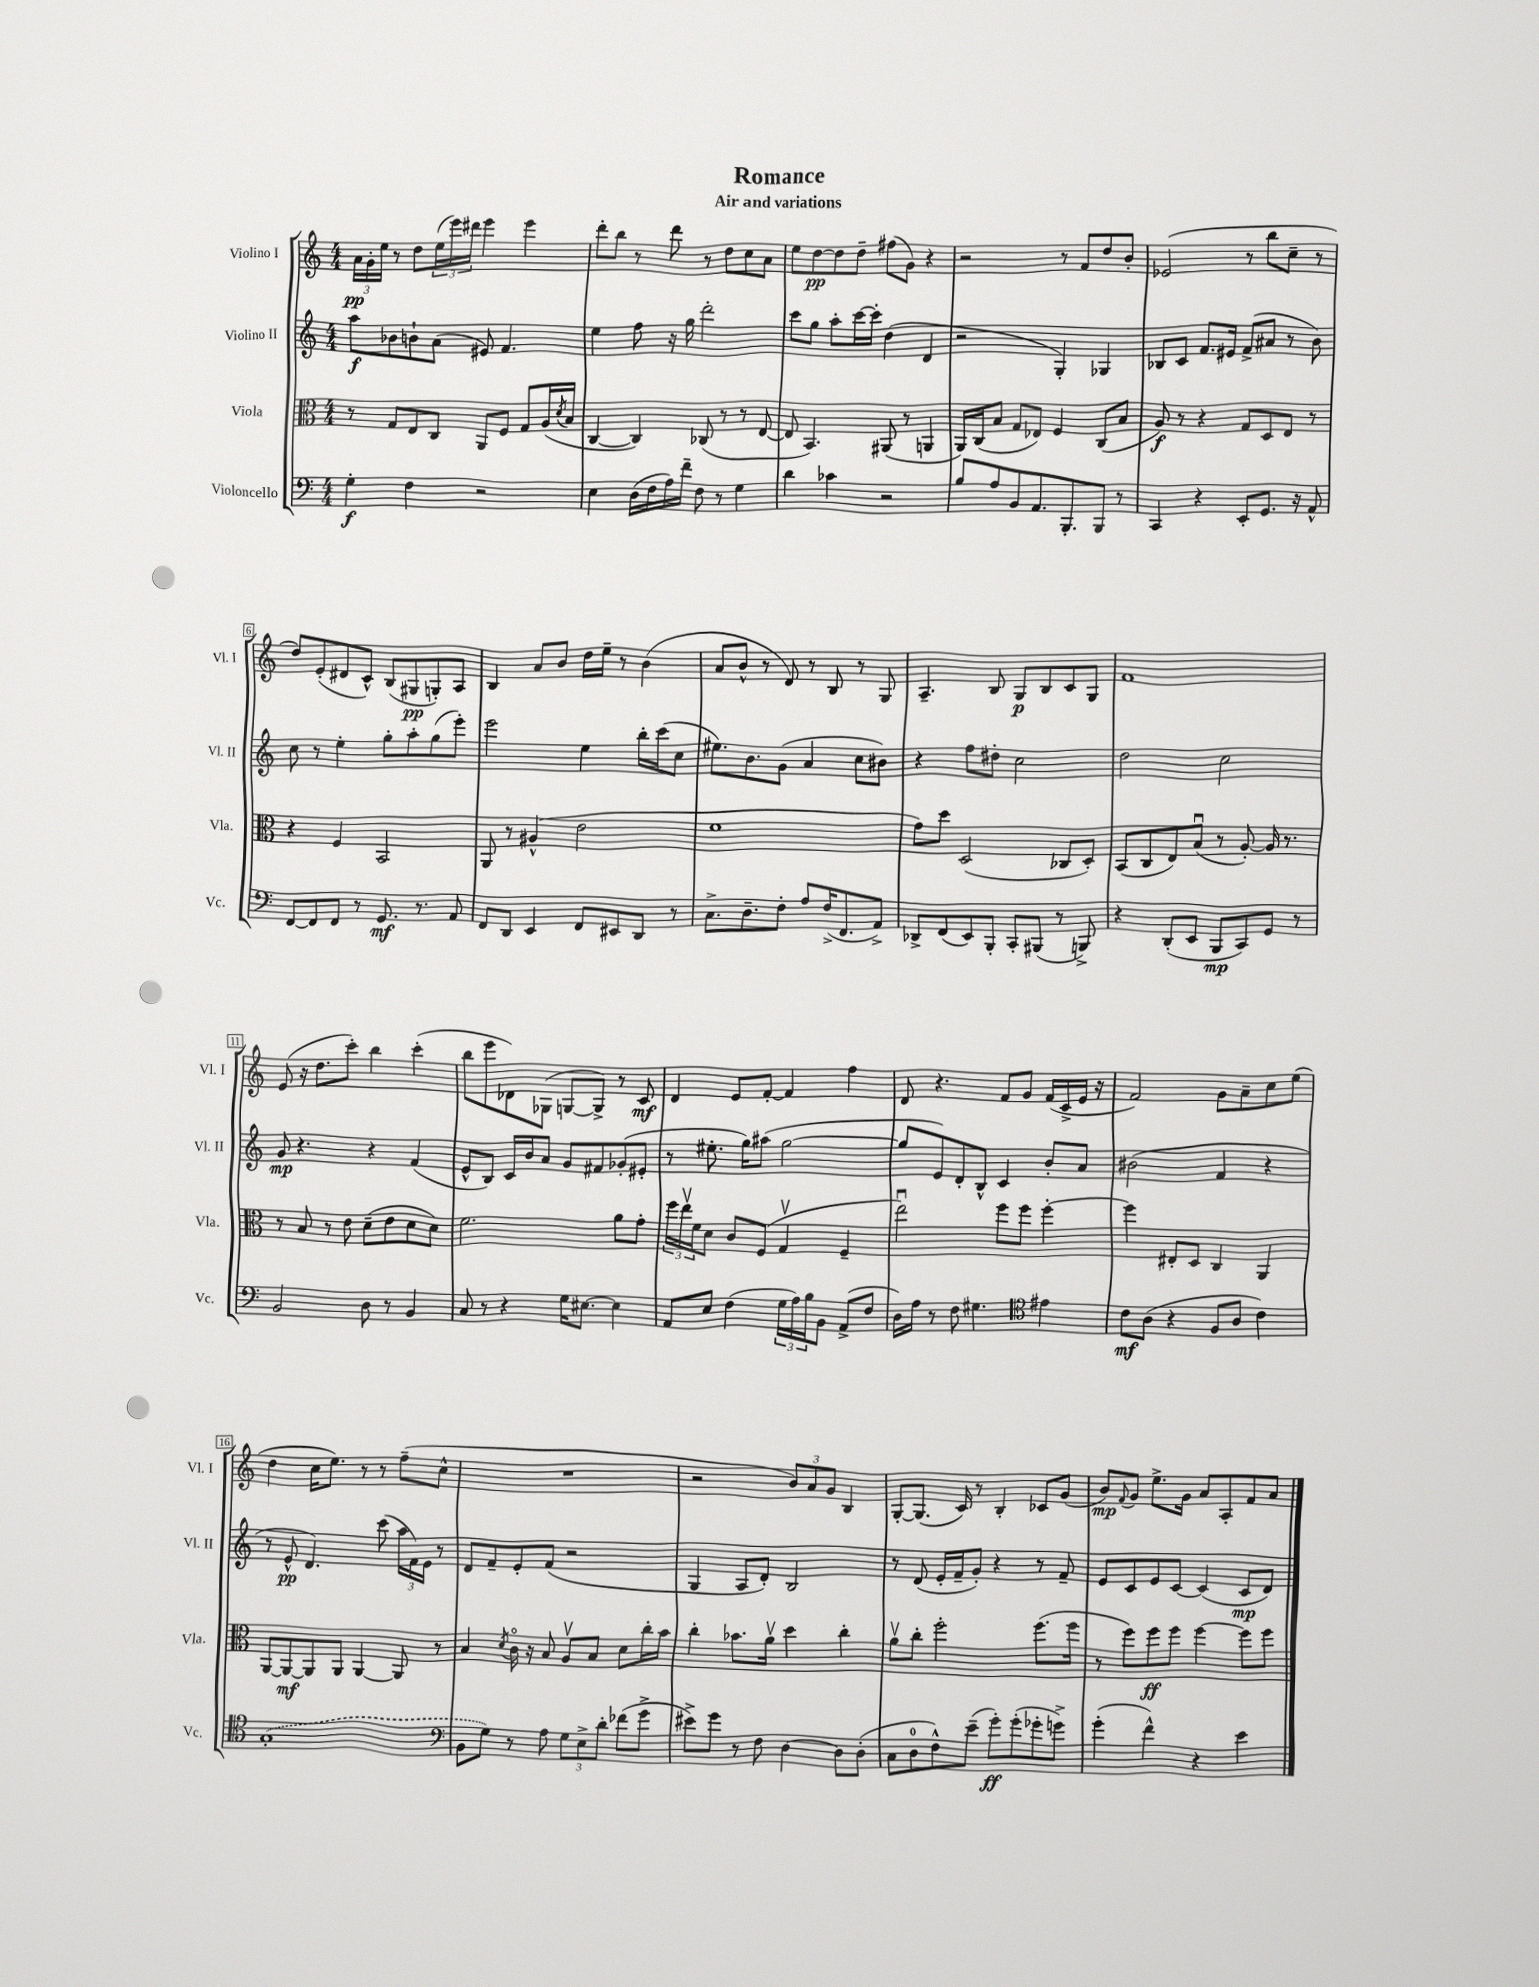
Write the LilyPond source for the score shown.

\header { title = "Romance" subtitle = "Air and variations" }
<<
\new StaffGroup <<
\new Staff = "s0" \with { instrumentName = "Violino I" shortInstrumentName = "Vl. I" } {
    \clef treble \key c \major \numericTimeSignature \time 4/4
    \tuplet 3/2 { a'16\pp g'16-. e''16 } r8 d''8 \tuplet 3/2 { e''16( e'''16) dis'''16 } e'''4 e'''4 |
    d'''8-. b''8 r8 d'''8 r8 d''8 c''8 a'8 |
    e''8 d''8~\pp d''8 d''8-- fis''8( g'8) r4 |
    r2 r8 f'8 d''8 b'8-. |
    ees'2( r8 b''8 c''8-- r8 |
    d''8) e'8-.( dis'8 c'8-^) b8( gis8\pp g8-.) a8 |
    b4 a'8 b'8 d''16 e''16-- r8 b'4( |
    a'8 b'8-^ r8 d'8) r8 b8 r8 g8 |
    a4.-- b8 g8\p b8 c'8 g8 |
    f'1 |
    e'8( r16 d''8. c'''8-.) b''4 c'''4-.( |
    b''8 e'''8 des'8) ges8( g8~ g8->) r8 c'8\mf |
    d'4 e'8 f'8~-. f'4 f''4 |
    d'8 r4. f'8 g'8 f'16( c'16-> e'16 r16 |
    f'2) g'8 a'8-- c''8 e''8( |
    d''4 c''16 e''8.) r8 r8 f''8--( c''8-^ |
    R1 |
    r2 \tuplet 3/2 { b'8) a'8 g'8 } b4 |
    g8~-. g8.( c'16) r8 b4-. ces'8 g'8( |
    b'8\mp) \appoggiatura { f'8 } g'8 e''8.-> g'16 a'8 a8-. f'8 a'8 \bar "|." |
}
\new Staff = "s1" \with { instrumentName = "Violino II" shortInstrumentName = "Vl. II" } {
    \clef treble \key c \major \numericTimeSignature \time 4/4
    a''8\f bes'8 b'8-! a'8( eis'8) f'4. |
    e''4 f''8 r16 g''16 d'''2-. |
    c'''8 g''8 a''8-. c'''16~ c'''16-. d''4( d'4 |
    r2 g4-.) ges4 |
    bes8 c'8 f'8. eis'16 f'8->( ais'8 r8 b'8) |
    c''8 r8 e''4-. g''8-. a''8-. g''8( e'''8-.) |
    e'''2 e''4 b''16-. c'''16( c''8 |
    eis''8.) b'8. g'8( a'4 c''8 bis'8) |
    r4 f''8 dis''8-. c''2 |
    d''2 c''2 |
    g'8\mp r4. r4 f'4( |
    e'8-^ b8) c'16 b'16 a'8 g'8 fis'8 ges'8-.( eis'8-. |
    r8 eis''8.-. g''16) ais''8( g''2~ |
    g''8 e'8) d'8-. b8-^ c'4 b'8-. a'8 |
    bis'2( f'4 r4 |
    r8 e'8-^\pp d'4.) c'''8( \tuplet 3/2 { a''16 f'16) e'16 } r8 |
    d'8 f'8-- e'8-. f'8( r2 |
    g4 a8 d'8-.) b2 |
    r8 d'8( e'16-. f'16-- g'8-.) r4 r8 f'8-- |
    e'8 c'8 e'8 c'8~ c'4( c'8\mp d'8) \bar "|." |
}
\new Staff = "s2" \with { instrumentName = "Viola" shortInstrumentName = "Vla." } {
    \clef alto \key c \major \numericTimeSignature \time 4/4
    r8 g8 e8 c8 a,8 f8 g8 a16( \acciaccatura { d'8 } b16 |
    c4~ c4) ces8( r8 r8 e8~ |
    e8 b,4.) ais,8( r8 a,4 |
    a,16) c16( b8 g8 ees8) f4 c8( b8 |
    a8\f) r8 r4 g8 d8 e8 r8 |
    r4 f4 b,2 |
    a,8 r8 ais4-^( e'2 |
    f'1 |
    g'8) d''8 d2( ces8 d8-.) |
    b,8( c8 e8) b8\downbow( r8 a8~-.) a16 r8. |
    r8 b8 r8 e'8 d'8--( e'8 d'8 d'8) |
    f'2. a'8 g'8-. |
    \tuplet 3/2 { f''16 e''16\upbow f'16 } d'8 c'8 f8( g4\upbow f4-- |
    e''2\downbow) f''8 f''8 f''4~-. |
    f''4 eis8-. d8 c4 a,4 |
    a,8~ a,8~\mf a,8 a,8 a,4~ a,8 r8 |
    b4 \acciaccatura { d'8 } c'16\flageolet r16 b8 a8\upbow b8 d'8 c''16-. b'16 |
    c''4-. bes'8. a'16\upbow d''4 c''4-. |
    a'8\upbow c''8-. f''2-. f''8.( f''16 |
    r8 f''8) f''8\ff f''8 f''4~ f''8 f''8 \bar "|." |
}
\new Staff = "s3" \with { instrumentName = "Violoncello" shortInstrumentName = "Vc." } {
    \clef bass \key c \major \numericTimeSignature \time 4/4
    g4-.\f f4 r2 |
    e4 d16( f16 a16) f'16-- f8 r8 g4 |
    d'4 ces'4 r2 |
    b8 a8 b,8 a,8. b,,8.-. b,,8 r8 |
    c,4 r4 e,8-. g,8. r16 a,8-^ |
    f,8~ f,8 f,8 r8 g,8.\mf r8. a,8 |
    f,8 d,8 e,4 f,8 eis,8 d,8 r8 |
    c8.-> d8.-- f8-. a8 f16->( f,8. a,8->) |
    des,8-> f,8( e,8) b,,8-. c,8-. bis,,8( r8 b,,8->) |
    r4 d,8-.( e,8 b,,8\mp c,8) g,8 r8 |
    b,2 d8 r8 b,4 |
    c8 r8 r4 g16 eis8.~ eis4 |
    a,8 e8 f4( \tuplet 3/2 { g16 a16) b16 } b,8 a,8->( f8 |
    d16) a16 r8 f8 gis4. \clef tenor eis'4 |
    c'8\mf a8( r4 f8 a8 c'4) |
    \once \slurDashed g1-.( |
    \clef bass b,8 g8) r8 a8 \tuplet 3/2 { g8 e8-> d'8-. } fes'8( g'8-> |
    eis'8->) g'8 r8 f8 d4~ d8 d8-.( |
    c8 d8-0 f8-^) e'8--( g'8-.\ff) g'8-.( ges'8-. g'8->) |
    g'4-.( f'4-^) r4 e'4 \bar "|." |
}
>>
>>
\layout { \context { \Score \override BarNumber.stencil = #(make-stencil-boxer 0.1 0.3 ly:text-interface::print) } }
